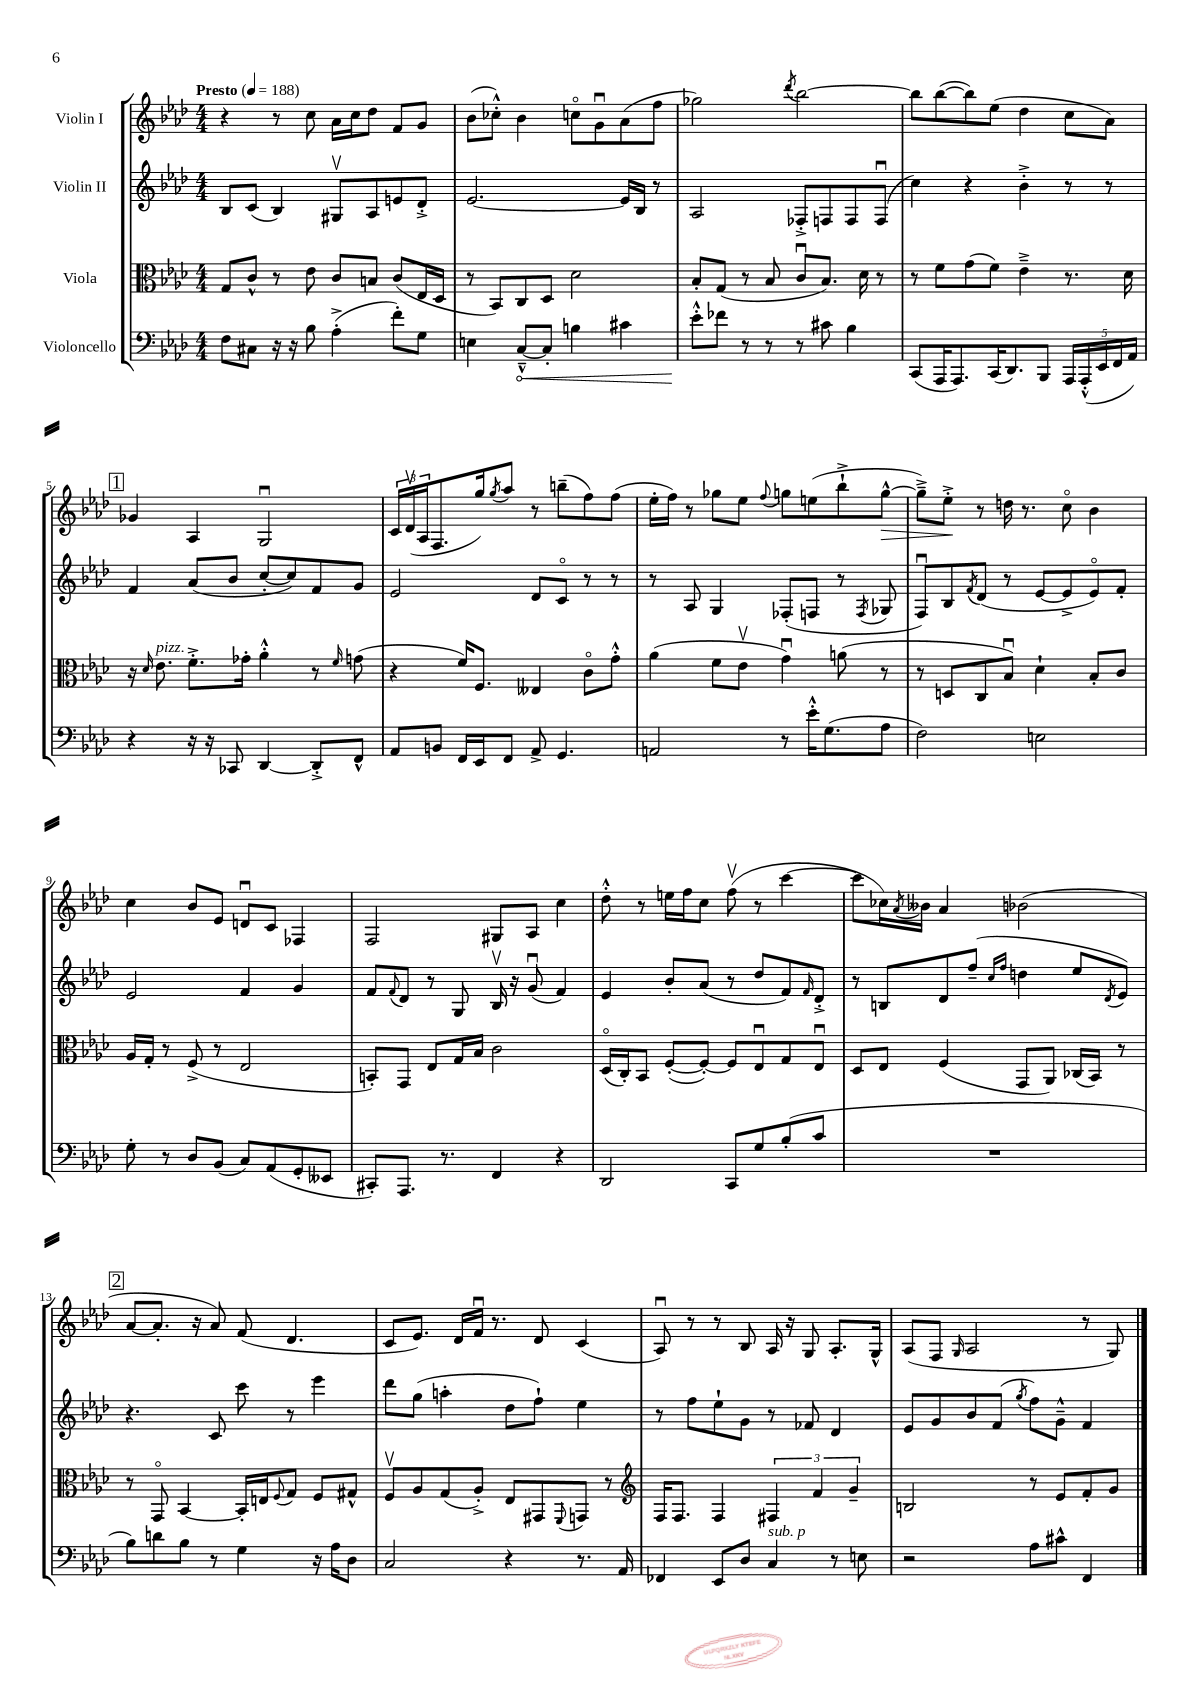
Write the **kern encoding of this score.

**kern	**dynam	**kern	**kern	**kern	**dynam
*part4	*part4	*part3	*part2	*part1	*part1
*staff4	*staff4	*staff3	*staff2	*staff1	*staff1
*I"Violoncello	*	*I"Viola	*I"Violin II	*I"Violin I	*
*clefF4	*	*clefC3	*clefG2	*clefG2	*
*k[b-e-a-d-]	*	*k[b-e-a-d-]	*k[b-e-a-d-]	*k[b-e-a-d-]	*
*M4/4	*	*M4/4	*M4/4	*M4/4	*
*MM188	*	*MM188	*MM188	*MM188	*
=1	=1	=1	=1	=1	=1
!	!	!	!	!LO:TX:a:B:t=Presto	!
8F\L	.	8G/L	8B-/L	4r	.
8C#X\J	.	8c^^/J	(8c/J	.	.
16r	.	8r	4B-/)	8r	.
16r	.	.	.	.	.
8B-\	.	8e-\	.	8cc\	.
(4A-'^\	.	8c/L	8G#Xv/L	16a-\LL	.
.	.	.	.	16cc\J	.
.	.	8Bn/J	8A-/	8dd-\J	.
8f'\L)	.	(8c/L	8en/	8f/L	.
8G\J	.	16E-/L	8d-'^/J	8g/J	.
.	.	16D-/JJ	.	.	.
=2	=2	=2	=2	=2	=2
4En\	.	8r	[2.e-/	(8b-\L	.
.	.	8BB-/L)	.	8cc-X'^^\J)	.
!	!LO:HP:b	!	!	!	!
[8C~^^/L	<	8C/	.	4b-\	.
8C'/J]	.	8D-/J	.	.	.
4Bn\	.	2d-\	.	8ccn\L	.
.	.	.	.	8gu\	.
4c#X\	.	.	16e-/LL]	(8a-\	.
.	.	.	16B-/JJ	.	.
.	.	.	8r	8ff\J	.
=3	=3	=3	=3	=3	=3
8e-'^^\L	.	8B-'/L	2A-/	2gg-X\)	.
8f-X\J	[	(8G/J	.	.	.
8r	.	8r	.	.	.
8r	.	8B-/	.	.	.
.	.	.	.	8qddd-/	.
8r	.	8cu/L	8F-X'^/L	[2bb-\	.
8c#X\	.	8.B-/J)	8Fn/	.	.
4B-\	.	.	8F/	.	.
.	.	16d-\	.	.	.
.	.	8r	(8Fu/J	.	.
=4	=4	=4	=4	=4	=4
(8CC/L	.	8r	4cc\)	8bb-\L]	.
16AAA-/K	.	8f\L	.	([8bb-\	.
8.AAA-/)	.	.	.	.	.
.	.	(8g\	4r	8bb-\])	.
(16CC/K	.	8f\J)	.	(8ee-\J	.
8.DD-/)	.	.	.	.	.
.	.	4e-~^\	4b-'^\	4dd-\	.
8BBB-/J	.	.	.	.	.
20AAA-/LL	.	8.r	8r	8cc\L	.
(20AAA-'^^/	.	.	.	.	.
20EE-/	.	.	.	.	.
.	.	.	8r	8a-\J)	.
20FF/	.	.	.	.	.
.	.	16d-\	.	.	.
20AA-/JJ)	.	.	.	.	.
!!LO:LB:g=z
!!LO:REH:place=s1:t=1
=5	=5	=5	=5	=5	=5
4r	.	16r	4f/	4g-X/	.
.	.	16qqd-/	.	.	.
!	!	!LO:TX:a:i:t=pizz.	!	!	!
.	.	8.e-\	.	.	.
16r	.	8.f'^\L	(8a-/L	4A-/	.
16r	.	.	.	.	.
8CC-X/	.	.	8b-/J	.	.
.	.	16g-X'\Jk	.	.	.
[4DD-/	.	4a-'^^\	[8cc'/L	2Gu/	.
.	.	.	8cc/])	.	.
8DD-'^/L]	.	8r	8f/	.	.
.	.	16qqf/	.	.	.
8FF^^/J	.	(8gn\	8g/J	.	.
=6	=6	=6	=6	=6	=6
8AA-/L	.	4r	2e-/	24c/LL	.
.	.	.	.	(24d-v/	.
.	.	.	.	24A-/J	.
8BBn/J	.	.	.	8.F/	.
16FF/LL	.	16f/KL)	.	.	.
16EE-/J	.	8.F/J	.	16gg/k)	.
.	.	.	.	8qgg/	.
8FF/J	.	.	.	8aa-/J	.
8AA-^/	.	4E--X/	8d-/L	8r	.
4.GG/	.	.	8c/J	(8bbn~\L	.
.	.	8c\L	8r	8ff\)	.
.	.	8g'^^\J	8r	(8ff\J	.
=7	=7	=7	=7	=7	=7
2AAn/	.	(4a-\	8r	16ee-'\LL	.
.	.	.	.	16ff\JJ)	.
.	.	.	8A-/	8r	.
.	.	8f\L	4G/	8gg-X\L	.
.	.	8e-v\J	.	8ee-\J	.
.	.	.	.	8qqff/	.
8r	.	4gu\)	(8F-X'/L	8ggn\L	.
16e-'^^\KL	.	.	8Fn/J	(8een\	.
(8.G\	.	.	.	.	.
.	.	(8an\	8r	8bb-`^\	.
.	.	.	8qF/	.	.
!	!	!	!	!	!LO:HP:b
8A-\J	.	8r	8G-X/	[8gg^^\J	>
=8	=8	=8	=8	=8	=8
2F\)	.	8r	8Fu/L)	8gg~^\L])	.
.	.	8Dn/L	8B-/	8ee-'^\J	.
.	.	.	8qf/	.	.
.	.	8C/	(8d-/J	8r	]
.	.	8B-u/J)	8r	16ddn\	.
.	.	.	.	8.r	.
2En\	.	4d-`\	[8e-/L	.	.
.	.	.	8e-^/]	8cc\	.
.	.	8B-'/L	8e-/)	4b-\	.
.	.	8c/J	8f'/J	.	.
!!LO:LB:g=z
=9	=9	=9	=9	=9	=9
8G'\	.	16A-/LL	2e-/	4cc\	.
.	.	16G'/JJ	.	.	.
8r	.	8r	.	.	.
8D-/L	.	(8F^/	.	8b-/L	.
(8BB-/J	.	8r	.	8e-/J	.
8C/L)	.	2E-/	4f/	8dnu/L	.
(8AA-/	.	.	.	8c/J	.
8GG'/	.	.	4g/	4F-X/	.
8EE--X/J	.	.	.	.	.
=10	=10	=10	=10	=10	=10
8CC#X'/L)	.	8BBn'/L)	8f/L	2F/	.
.	.	.	8qqf/	.	.
8.AAA-/J	.	8GG/J	8d-/J	.	.
.	.	8E-/L	8r	.	.
8.r	.	.	.	.	.
.	.	16G/L	8G/	.	.
.	.	16B-/JJ	.	.	.
4FF/	.	2c\	16B-v/	8G#X/L	.
.	.	.	16r	.	.
.	.	.	(8gu/	8A-/J	.
4r	.	.	4f/)	4cc\	.
=11	=11	=11	=11	=11	=11
2DD-/	.	(16D-/LL	4e-/	8dd-'^^\	.
.	.	16C'/J)	.	.	.
.	.	8BB-/J	.	8r	.
.	.	([8F'/L	8b-'/L	16een\LL	.
.	.	.	.	16ff\J	.
.	.	8F'/J_)	(8a-/J	8cc\J	.
8CC/L	.	8F/L]	8r	(8ffv\	.
8G/	.	8E-u/	8dd-/L	8r	.
(8B-'/	.	8G/	8f/)	[4ccc\	.
.	.	.	16qqf/	.	.
8c/J	.	8E-u/J	8d-'^/J	.	.
=12	=12	=12	=12	=12	=12
1r	.	8D-/L	8r	8ccc\L]	.
.	.	8E-/J	8Bn/L	16cc-X\L)	.
.	.	.	.	8qa-/	.
.	.	.	.	16b--X\JJ	.
.	.	(4F/	8d-/	4a-/	.
.	.	.	(8ff~/J	.	.
.	.	.	16qqcc/LL	.	.
.	.	.	16qqff/JJ	.	.
.	.	8GG/L	4ddn\	(2b-X\	.
.	.	8AA-/J)	.	.	.
.	.	(16C-X/LL	8ee-/L	.	.
.	.	16BB-/JJ)	.	.	.
.	.	.	8qd-/	.	.
.	.	8r	8e-/J)	.	.
!!LO:LB:g=z
!!LO:REH:place=s1:t=2
=13	=13	=13	=13	=13	=13
8B-\L)	.	8r	4.r	[8a-/L	.
8dn\	.	8GG/	.	8.a-'/J]	.
8B-\J	.	[4BB-/	.	.	.
.	.	.	.	16r	.
8r	.	.	8c/	8a-/)	.
4G\	.	16BB-'/LL]	8ccc\	(8f/	.
.	.	16En/J	.	.	.
.	.	8qqF/	.	.	.
.	.	8G/J	8r	4.d-/	.
16r	.	8F/L	4eee-\	.	.
16A-\KL	.	.	.	.	.
8D-\J	.	8G#X^^/J	.	.	.
=14	=14	=14	=14	=14	=14
2C/	.	8Fv/L	8ddd-\L	8c/L	.
.	.	8A-/	(8gg\J	8.e-/J)	.
.	.	(8G/	4aan'\	.	.
.	.	.	.	16d-/LL	.
.	.	8A-'^/J)	.	16fu/JJ	.
.	.	.	.	8.r	.
4r	.	8E-/L	8dd-\L	.	.
.	.	8GG#X/	8ff`\J)	8d-/	.
.	.	8qqFF/	.	.	.
8.r	.	8GGn/J	4ee-\	(4c/	.
.	.	8r	.	.	.
16AA-/	.	.	.	.	.
=15	=15	=15	=15	=15	=15
*	*	*clefG2	*	*	*
4FF-X/	.	16F/KL	8r	8A-u/)	.
.	.	8.F/J	.	.	.
.	.	.	8ff\L	8r	.
8EE-/L	.	4F/	8ee-`\	8r	.
8D-/J	.	.	8g\J	8B-/	.
!LO:TX:a:i:t=sub. p	!	!	!	!	!
4C/	.	6F#X/	8r	16A-/	.
.	.	.	.	16r	.
.	.	.	8f-X/	8G/	.
.	.	6f/	.	.	.
8r	.	.	4d-/	8.A-'/L	.
.	.	6g~/	.	.	.
8En\	.	.	.	.	.
.	.	.	.	16G^^/Jk	.
=16	=16	=16	=16	=16	=16
2r	.	2Bn/	8e-/L	(8A-/L	.
.	.	.	8g/	8F/J	.
.	.	.	.	16qqG/	.
.	.	.	8b-/	2A-/	.
.	.	.	(8f/J	.	.
.	.	.	8qgg/	.	.
8A-\L	.	8r	8ff\L)	.	.
8c#X^^\J	.	8e-/L	8g~^^\J	.	.
4FF/	.	8f'/	4f/	8r	.
.	.	8g/J	.	8G/)	.
==	==	==	==	==	==
*-	*-	*-	*-	*-	*-
